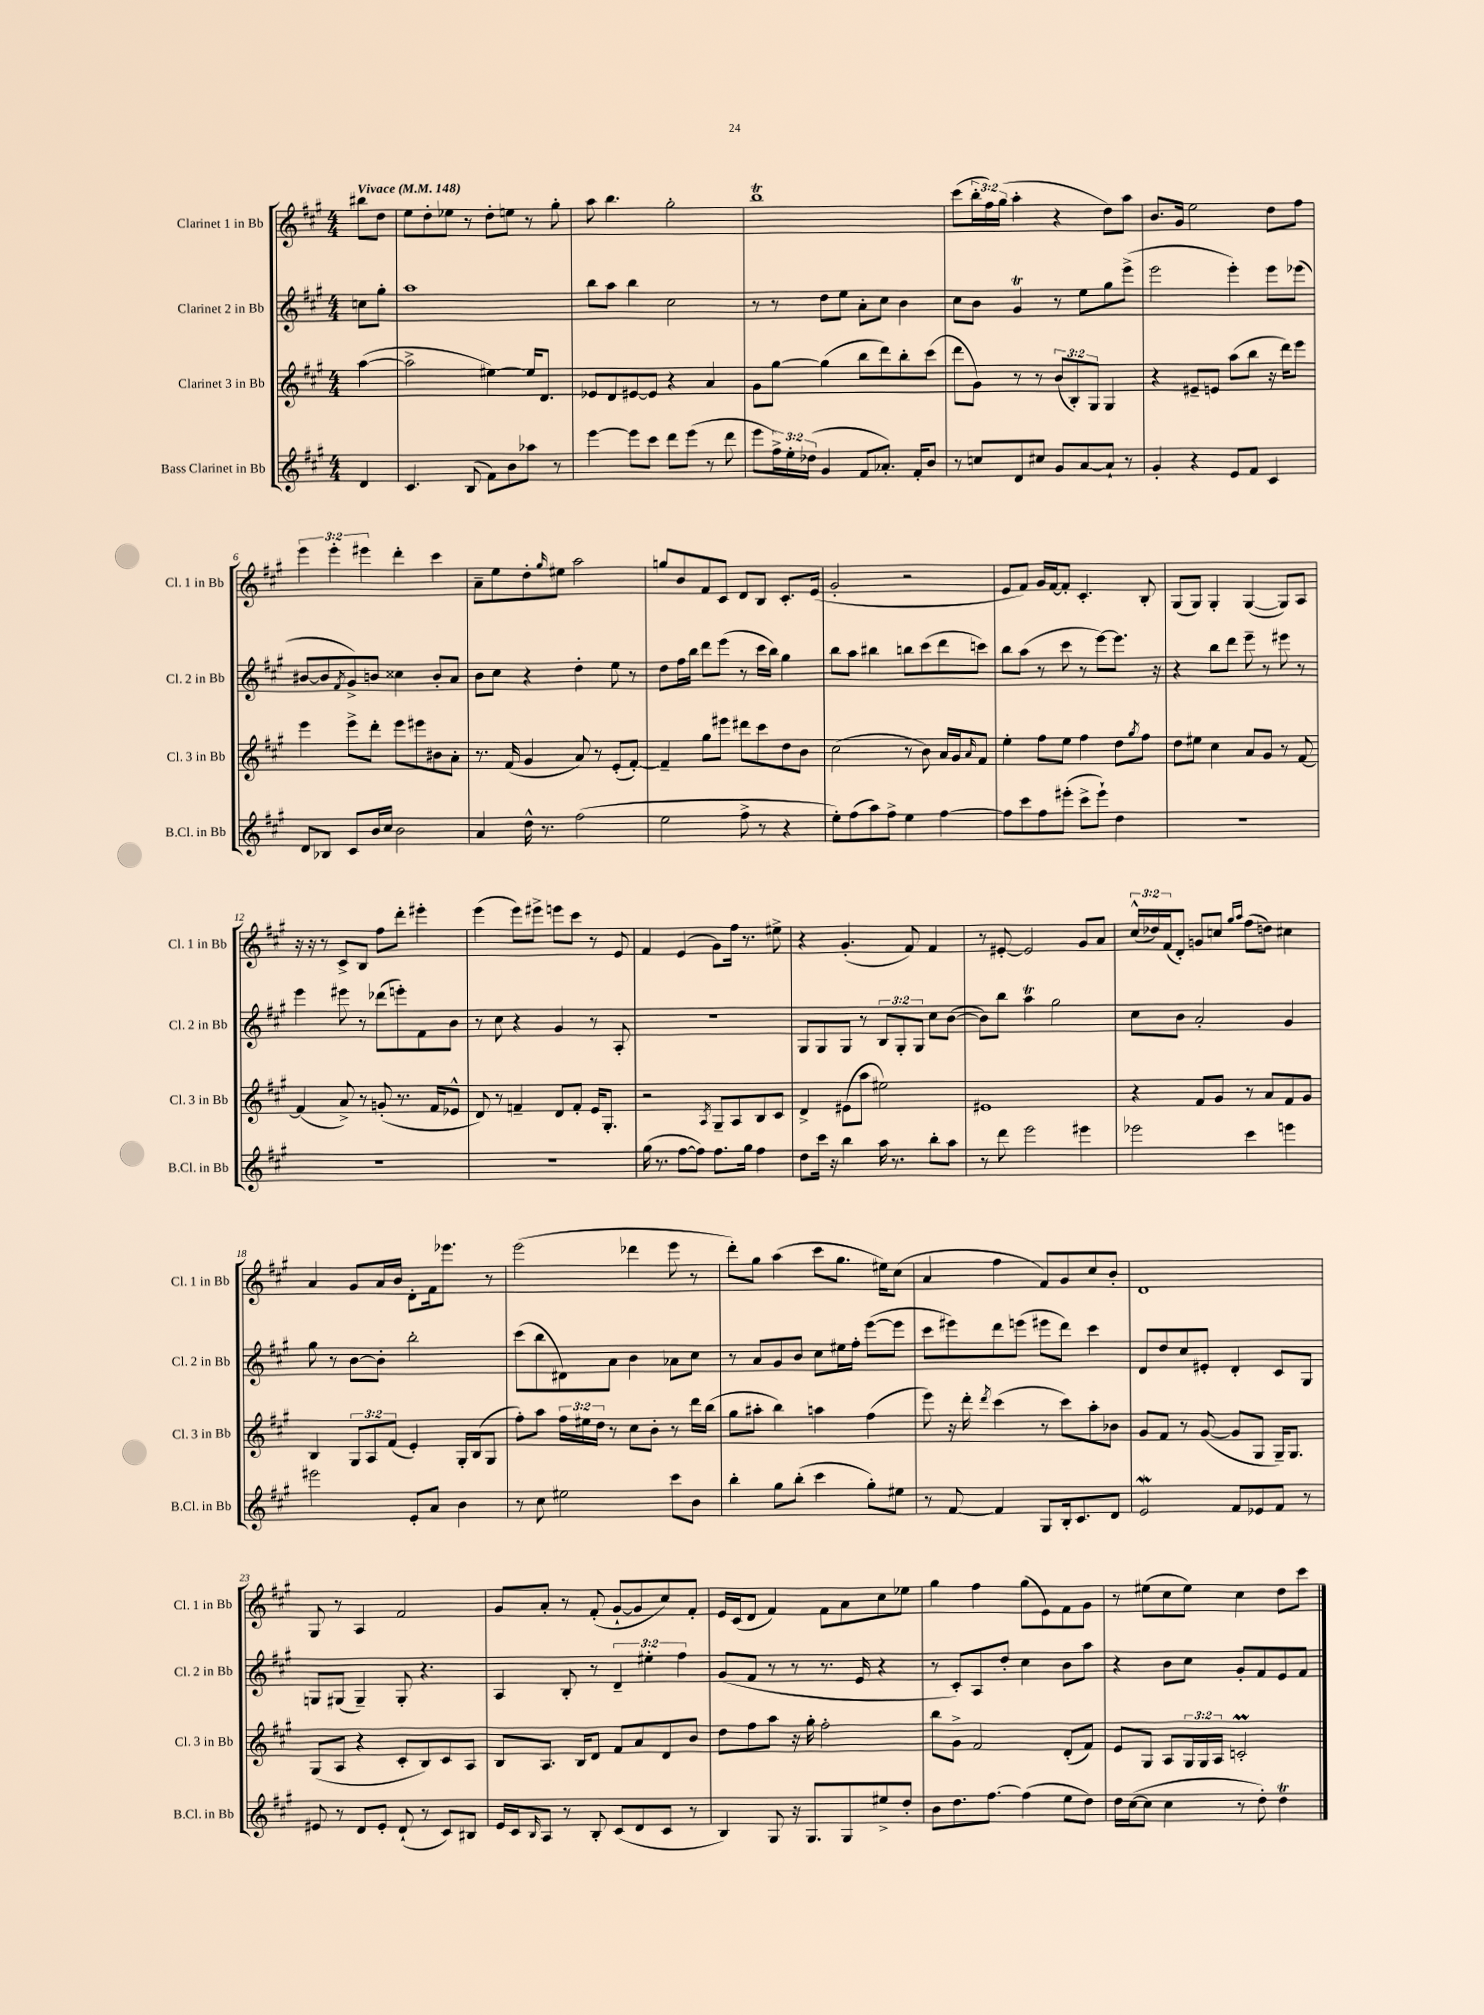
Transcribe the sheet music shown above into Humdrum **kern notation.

**kern	**kern	**kern	**kern
*staff4	*staff3	*staff2	*staff1
*clefG2	*clefG2	*clefG2	*clefG2
*k[f#c#g#]	*k[f#c#g#]	*k[f#c#g#]	*k[f#c#g#]
*M4/4	*M4/4	*M4/4	*M4/4
*MM148	*MM148	*MM148	*MM148
4d/	([4aa\	8cc\L	8bb#\L
.	.	8gg#'\J	8dd\J
=	=	=	=
4.c#/	2aa^\]	1aa	8ee\L
.	.	.	8dd'\
.	.	.	8ee-\J
(8B/	.	.	8r
8f#\L)	[4ee#\)	.	8dd'\L
8b\	.	.	8ee\J
8aa-\J	16ee#/]LK	.	8r
.	8.d/J	.	.
8r	.	.	8gg#'\
=	=	=	=
[4eee\	8e-/L	8bb\L	8aa\
.	8d/	8aa\J	4.bb\
8eee\]L	[8e#/	4bb\	.
8ccc#\J	8e#/]J	.	.
8ddd\L	4r	2cc#\	2gg#'\
(8eee\J	.	.	.
8r	4a/	.	.
8ddd\	.	.	.
=	=	=	=
8eee\L	8g#\L	8r	1bb
24ff#^\L)	[8gg#\J	8r	.
24ee'\	.	.	.
(24dd-\JJ	.	.	.
4g#/	(4gg#\]	8dd\L	.
.	.	8ee\J	.
8f#/L	8bb\L	8a'\L	.
8.a-'/J)	8ddd\)	8cc#\J	.
.	8bb'\	4b\	.
16f#'/LK	.	.	.
8b/J	(8ccc#\J	.	.
=	=	=	=
8r	8ddd\L	8cc#\L	(8ccc#\L
8cc/L	8g#\J)	8b\J	24bb'\L
.	.	.	24ff#\)
.	.	.	(24gg#\JJ
8d/	8r	4g#/	4aa'\
8cc#/J	8r	.	.
8g#/L	(12b/L	8r	4r
.	12B'/)	.	.
[8a/	.	8ee\L	.
.	12G#/J	.	.
8a`/]J	4G#/	8gg#\	8dd\L)
8r	.	(8eee^\J	8aa\J
=	=	=	=
4g#'/	4r	2eee\	8.b/L
.	.	.	16g#/Jk
4r	8e#~/L	.	2ee\
.	8e/J	.	.
8e/L	(8aa\L	4eee'\)	.
8f#/J	8bb\J	.	.
4c#/	16r	8eee\L	8dd\L
.	16ddd\LK)	.	.
.	8eee\J	(8eee-\J	8ff#\J
=	=	=	=
8d/L	4eee\	[8b#/L	6eee\
8B-/J	.	8b#/]	.
.	.	.	6eee'\
.	.	8qf#/	.
8c#/L	8eee^\L	8g#^/)	.
.	.	.	6eee#\
16b/L	8ddd'\J	8b/J	.
16cc#/JJ	.	.	.
2b\	8eee\L	4cc##\	4ddd'\
.	8eee#\	.	.
.	8b#\	8b'/L	4ccc#\
.	8a'\J	8a/J	.
=	=	=	=
4a/	8.r	8b\L	8a~\L
.	.	8cc#\J	8ee\
.	(16f#/	.	.
16dd^^\	4g#/	4r	8dd'\
8.r	.	.	.
.	.	.	16qqgg#/
.	.	.	8ee#\J
(2ff#\	8a/)	4dd'\	2aa\
.	8r	.	.
.	(8e'/L	8ee\	.
.	[8f#'/J)	8r	.
=	=	=	=
2ee\	4f#~/]	8dd\L	8gg/L
.	.	16ff#\L	8b/
.	.	16bb\JJ	.
.	8gg#\L	8ddd\L	8f#/
.	8eee#\J	(8eee\J	8c#/J
8ff#^\	8ddd#\L	8r	8d/L
8r	8ccc#\	16ccc#\LL	8B/J
.	.	16bb\JJ)	.
4r	8dd\	4gg#\	8.c#'/L
.	8b\J	.	.
.	.	.	(16e/Jk
=	=	=	=
8ee'\L)	(2cc#\	8bb\L	2g#'/
(8ff#\	.	8aa\J	.
8aa\)	.	4bb#\	.
8ff#^\J	.	.	.
4ee\	8r	8bb\L	2r
.	8b\)	(8ccc#\	.
[4ff#\	16a/LL	8ddd\	.
.	16g#/J	.	.
.	16qqa/	.	.
.	8f#/J	8ccc\J)	.
=	=	=	=
8ff#\]L	4ee'\	8bb\L	8e/L
8ccc#\	.	(8aa\J	8f#/J)
8ff#\	8ff#\L	8r	16g#/LL
.	.	.	[16f#/J
(8eee#'\J	8ee\J	8ccc#\	8f#'/]J
8ccc#^\L	4ff#\	8r	4.c#'/
8eee#`\J)	.	[8eee\L)	.
4dd\	8dd\L	8.eee\]J	.
.	8qgg#/	.	.
.	8ff#\J	.	8B'/
.	.	16r	.
=	=	=	=
1r	8dd\L	4r	(8G#/L
.	8ee#\J	.	8G#/J)
.	4cc#\	8bb\L	4G#'/
.	.	8ddd\J	.
.	8a/L	8eee~\	([4G#/
.	8g#/J	8r	.
.	8r	8eee#\	8G#/]L)
.	[8f#/	8r	8A/J
=	=	=	=
1r	(4f#/]	4eee\	16r
.	.	.	16r
.	.	.	8r
.	8a^/)	8eee#\	8c#^/L
.	8r	8r	8B/J
.	(8g'/	(8ddd-\L	8ff#\L
.	8.r	8eee'\)	8ddd'\J
.	.	8f#\	4eee#'\
.	16f#/LK	.	.
.	8e-^^/J	8b\J	.
=	=	=	=
1r	8d/)	8r	(4eee\
.	8r	8cc#\	.
.	4f~/	4r	8eee\L)
.	.	.	8eee#^\J
.	8d/L	4g#/	8eee\L
.	8f'/J	.	8ccc#\J
.	16e/LK	8r	8r
.	8.G#'/J	.	.
.	.	8A'/	8e/
=	=	=	=
(16gg#\	2r	1r	4f#/
8.r	.	.	.
[8ff#\L	.	.	(4e/
8ff#\]J)	.	.	.
.	8qA/	.	.
8.ff#\L	8G#~/L	.	8g#\L)
.	8A/	.	16ff#\Jk
16gg#\Jk	.	.	8.r
4ff#\	8B/	.	.
.	8c#/J	.	8ee#^\
=	=	=	=
8dd\L	4d^/	8G#/L	4r
16ccc#\Jk	.	8G#/	.
16r	.	.	.
4bb\	(8e#\L	8G#/J	(4.g#'/
.	8aa\J	8r	.
16aa\	2ee#\)	12B/L	.
8.r	.	.	.
.	.	12G#'/	.
.	.	.	8f#/)
.	.	12G#/J	.
8bb'\L	.	8cc#\L	4f#/
8aa\J	.	([8b\J	.
=	=	=	=
8r	1e#	8b\]L)	8r
8ddd\	.	8bb\J	[8e#'/
2eee\	.	4aa\	2e#/]
.	.	2gg#\	.
4eee#\	.	.	8g#/L
.	.	.	8a/J
=	=	=	=
2eee-\	4r	8cc#\L	(24cc#^^/LL
.	.	.	24dd-/)
.	.	.	(24f#/J
.	.	8b\J	8d'/J)
.	8f#/L	2a'/	8g/L
.	8g#/J	.	8cc/J
.	.	.	16qqgg#/LL
.	.	.	16qqaa/JJ
4ccc#\	8r	.	(8ff#\L
.	8a/L	.	8dd\J)
4eee\	8f#/	4g#/	4cc#\
.	8g#/J	.	.
=	=	=	=
2eee#\	4B/	8gg#\	4a/
.	.	8r	.
.	12G#/L	[8b\L	8g#/L
.	12A/	.	.
.	.	8b'\]J	16a/L
.	(12f#/J	.	.
.	.	.	16b/JJ
8e'/L	4e'/)	2bb'\	8d'\L
8a/J	.	.	16f#\k
.	.	.	8.eee-\J
4b\	16G#'/LL	.	.
.	(16B/J	.	.
.	8G#/J	.	8r
=	=	=	=
8r	8ff#'\L)	(8ccc#\L	(2eee\
8cc#\	8aa\J	8bb\	.
2ee#\	24ff#\LL	8d#\)	.
.	24ee#\	.	.
.	24dd\JJ	.	.
.	8r	8a\J	.
.	8cc#\L	4b\	4ddd-\
.	8b'\J	.	.
8ccc#\L	8r	8a-\L	8eee\
8b\J	16ddd\LL	8cc#\J	8r
.	(16bb\JJ	.	.
=	=	=	=
4bb'\	8gg#\L	8r	8ddd'\L)
.	8aa#'\J	8a/L	8gg#\J
8gg#\L	4bb\)	8g#/	(4aa\
(8bb'\J	.	8b/J	.
4ccc#\	4aa\	8cc#\L	8ccc#\L
.	.	16ee#\L	8.gg#\J
.	.	16ff#'\JJ	.
8gg#'\L)	(4ff#\	([8eee\L	.
.	.	.	16ee#\LK)
8ee#\J	.	8eee\]J	(8cc#\J
=	=	=	=
8r	8eee\)	8ccc#\L	4a/
[8f#/	16r	8eee#\)	.
.	16ddd'\	.	.
.	8qddd/	.	.
4f#/]	(4ccc#\	8ddd\	4ff#\
.	.	(8eee\J	.
8G#/L	8r	8eee#\L	8f#/L)
16B'/k	8ccc#\L)	8ddd\J)	8g#/
8.c#/	.	.	.
.	8aa'\	4ccc#\	8cc#/
8d/J	8b-\J	.	8b'/J
=	=	=	=
2e/	8g#/L	8d/L	1d
.	8f#/J	8dd/	.
.	8r	8cc#/	.
.	([8g#/	8e#'/J	.
8f#/L	8g#/]L	4d'/	.
8e-/	8G#/J	.	.
8f#/J	16G#~/LK)	8c#/L	.
.	8.G#/J	.	.
8r	.	8G#/J	.
=	=	=	=
8e#/	(8G#/L	8G/L	8G#/
8r	8A/J	(8G#/J	8r
8d/L	4r	4G#~/)	4A/
8e#'/J	.	.	.
(8d`/	8c#'/L	8G#'/	2f#/
8r	8B/)	4.r	.
8c#/L)	8c#/	.	.
8B#/J	8A/J	.	.
=	=	=	=
16e/LL	8B/L	4A/	8g#/L
16c#/J	.	.	.
16qqB/	.	.	.
8A/J	8.A/J	.	8a'/J
8r	.	8B'/	8r
.	16B/LK	.	.
8B'/	8d/J	8r	(8f#'/
(8c#/L	8f#/L	6d~/	[8g#`/L
8d/	8a/	.	8g#/]
.	.	6ee#'\	.
8c#/J	8d/	.	8cc#/)
.	.	6ff#\	.
8r	8b/J	.	8f#'/J
=	=	=	=
4B/)	8dd\L	(8g#/L	16e/LL
.	.	.	(16c#/J
.	8ff#\	8f#/J	8d/J
8G#/	8aa\J	8r	4f#/)
16r	16r	8r	.
8.G#/L	16gg#'\	.	.
.	2ff#'\	8.r	8f#\L
8G#/	.	.	8a\
.	.	16e/	.
8ee#^/	.	4r	8cc#\
8dd'/J	.	.	8ee-\J
=	=	=	=
8b\L	8bb\L	8r	4gg#\
8.dd\	8g#^\J	8c#'/L)	.
.	2f#/	8A/	4ff#\
[8.ff#\J	.	.	.
.	.	8dd'/J	.
(4ff#\]	.	4cc#\	(8gg#\L
.	.	.	8e\)
8ee\L	(8d'/L	8b\L	8f#\
8dd\J)	8f#/J)	8aa\J	8g#\J
=	=	=	=
16dd\LL	8e/L	4r	8r
([16cc#\J	.	.	.
8cc#\]J	8G#/J	.	(8ee#\L
4cc#\	8A/L	8b\L	8cc#\
.	24G#/L	8cc#\J	8ee#\J)
.	24G#/	.	.
.	24A/JJ	.	.
8r	2c'/	8g#'/L	4cc#\
8dd'\)	.	8f#/	.
4dd\	.	8e/	8dd\L
.	.	8f#/J	8ccc#\J
==	==	==	==
*-	*-	*-	*-
